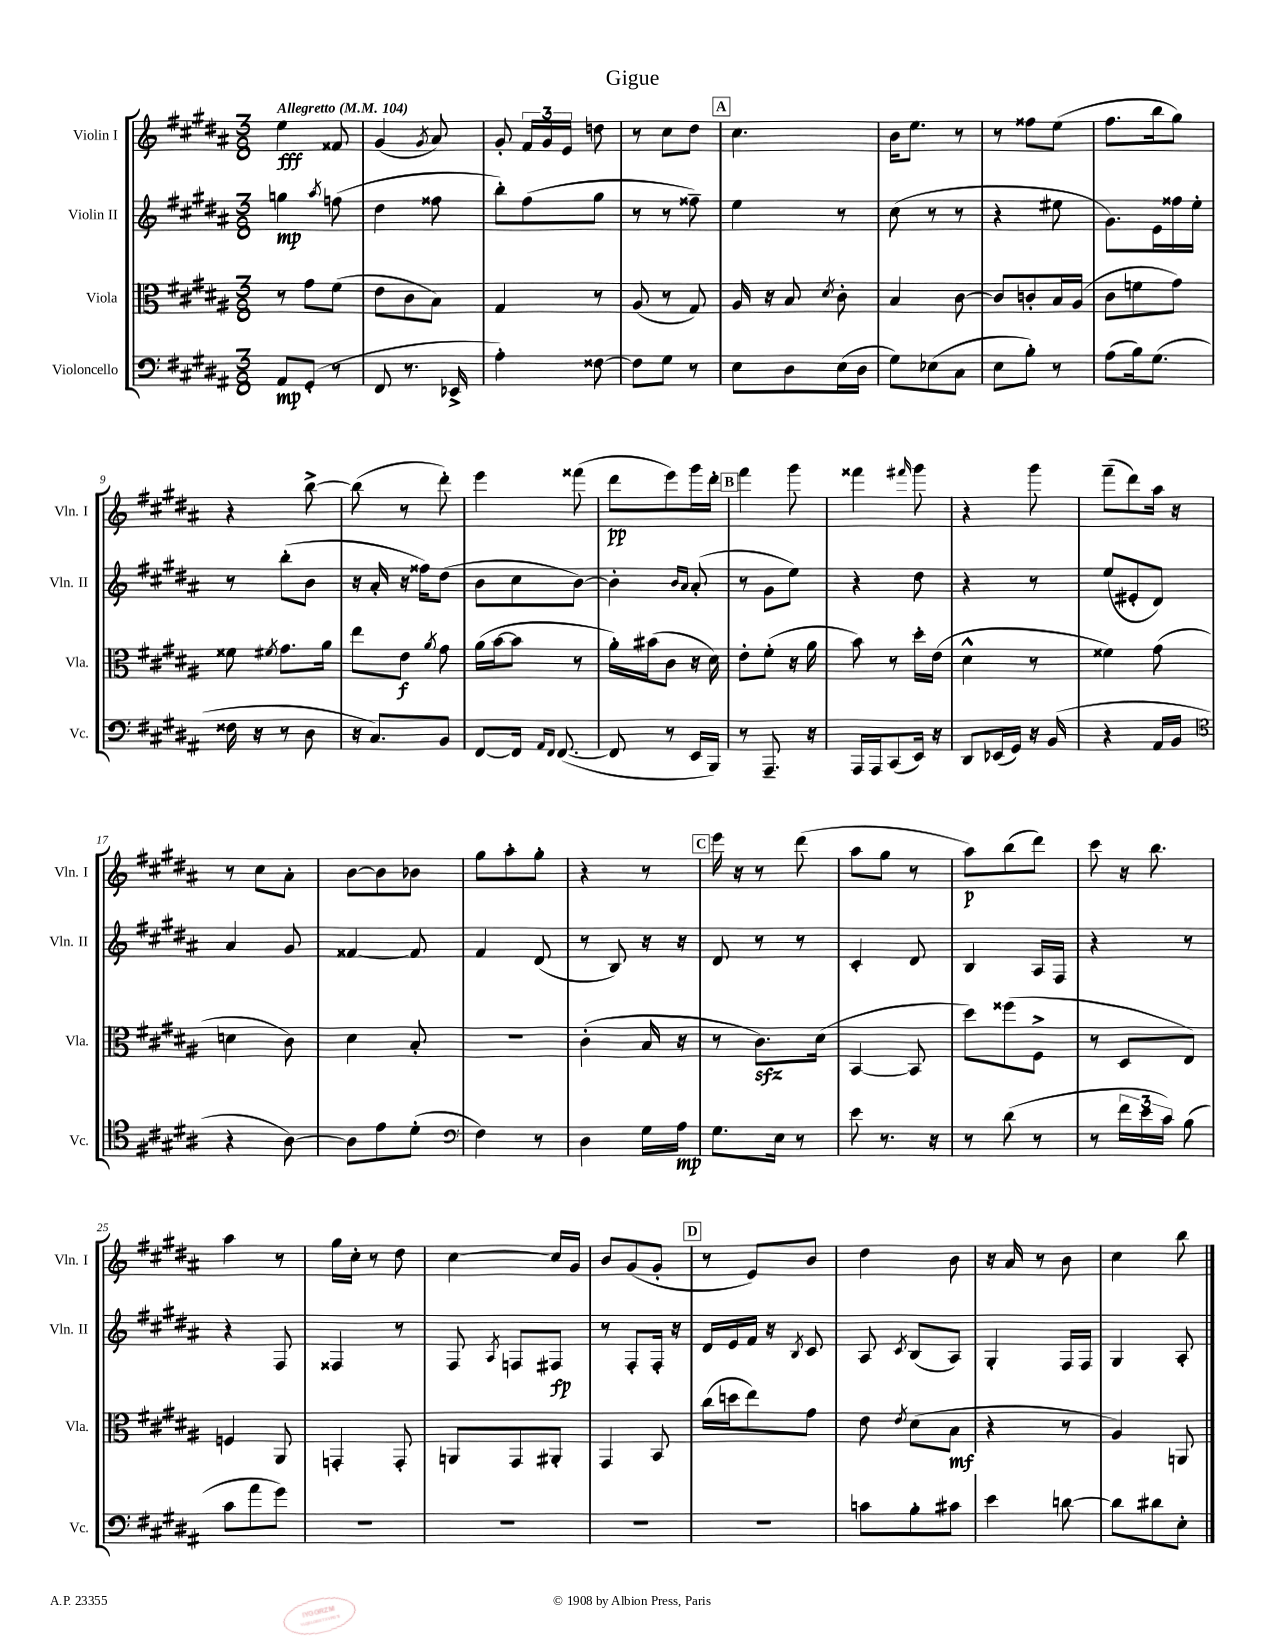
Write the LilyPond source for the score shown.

\header { title = "Gigue" }
<<
\new StaffGroup <<
\new Staff = "s0" \with { instrumentName = "Violin I" shortInstrumentName = "Vln. I" } {
    \clef treble \key b \major \numericTimeSignature \time 3/8 \tempo "Allegretto" 4 = 104
    \autoBeamOff e''4\fff fisis'8 |
    gis'4( \acciaccatura { gis'8 } ais'8) |
    gis'8-. \tuplet 3/2 { fis'16[ gis'16 e'16] } d''8 |
    r8 cis''8[ dis''8] |
    \mark \markup { \box "A" } cis''4. |
    b'16[ e''8.] r8 |
    r8 fisis''8[ e''8]( |
    fis''8.[ b''16 gis''8]) |
    r4 b''8~-> |
    b''8( r8 dis'''8-.) |
    e'''4 fisis'''8( |
    dis'''8[\pp e'''8) gis'''16 dis'''16]-. |
    \mark \markup { \box "B" } fis'''4 gis'''8 |
    fisis'''4 \grace { fis'''16 } gis'''8 |
    r4 gis'''8 |
    fis'''8[--( dis'''8) ais''16] r16 |
    r8 cis''8[ ais'8]-. |
    b'8[~ b'8 bes'8] |
    gis''8[ ais''8-. gis''8]-. |
    r4 r8 |
    \mark \markup { \box "C" } e'''16 r16 r8 dis'''8( |
    ais''8[ gis''8] r8 |
    ais''8[\p) b''8( dis'''8]) |
    cis'''8 r16 b''8. |
    ais''4 r8 |
    gis''16[ cis''16]-. r8 dis''8 |
    cis''4~ cis''16[ gis'16] |
    b'8[ gis'8( gis'8]-. |
    \mark \markup { \box "D" } r8 e'8[) b'8] |
    dis''4 b'8 |
    r16 ais'16 r8 b'8 |
    cis''4 b''8 \bar "|." |
}
\new Staff = "s1" \with { instrumentName = "Violin II" shortInstrumentName = "Vln. II" } {
    \clef treble \key b \major \numericTimeSignature \time 3/8
    \autoBeamOff g''4\mp \acciaccatura { ais''8 } f''8( |
    dis''4 fisis''8 |
    b''8[-.) fis''8( gis''8] |
    r8 r8 fisis''8--) |
    \mark \markup { \box "A" } e''4 r8 |
    cis''8( r8 r8 |
    r4 eis''8 |
    gis'8.[) e'16 fisis''16 e''16]-. |
    r8 b''8[-.( b'8] |
    r16 ais'16-. r16 fisis''16[) dis''8]( |
    b'8[ cis''8 b'8]~) |
    b'4-. \grace { b'16[ ais'16] } ais'8-.( |
    \mark \markup { \box "B" } r8 gis'8[ e''8]) |
    r4 dis''8 |
    r4 r8 |
    e''8[( eis'8-. dis'8]) |
    ais'4 gis'8 |
    fisis'4~ fisis'8 |
    fis'4 dis'8( |
    r8 b8) r16 r16 |
    \mark \markup { \box "C" } dis'8 r8 r8 |
    cis'4-. dis'8 |
    b4 ais16[ fis16] |
    r4 r8 |
    r4 fis8 |
    fisis4 r8 |
    fis8 \acciaccatura { ais8 } f8[ fis8]\fp |
    r8 fis8[-. fis16]-. r16 |
    \mark \markup { \box "D" } dis'16[ e'16 fis'16] r16 \acciaccatura { b8 } cis'8 |
    ais8 \acciaccatura { cis'8 } b8[( ais8]) |
    gis4-. fis16[ fis16] |
    gis4 ais8-. \bar "|." |
}
\new Staff = "s2" \with { instrumentName = "Viola" shortInstrumentName = "Vla." } {
    \clef alto \key b \major \numericTimeSignature \time 3/8
    \autoBeamOff r8 gis'8[ fis'8]( |
    e'8[ cis'8 b8]) |
    gis4 r8 |
    ais8( r8 gis8) |
    \mark \markup { \box "A" } ais16 r16 b8 \acciaccatura { dis'8 } cis'8-. |
    b4 cis'8~ |
    cis'8[ c'8-. b16 ais16]( |
    cis'8[ f'8 gis'8]) |
    fisis'8 \acciaccatura { fis'8 } gis'8.[ ais'16] |
    e''8[ e'8]\f \acciaccatura { ais'8 } gis'8 |
    ais'16[( b'16~ b'8] r8 |
    ais'16[-.) bis'16( cis'8] r16 dis'16) |
    \mark \markup { \box "B" } e'8[-. fis'8]-.( r16 ais'16 |
    b'8) r8 dis''16[-. e'16]( |
    dis'4-^ r8 |
    fisis'4) gis'8( |
    d'4 cis'8) |
    dis'4 b8-. |
    R4. |
    cis'4-.( b16 r16 |
    \mark \markup { \box "C" } r8 cis'8.[\sfz) dis'16]( |
    b,4~ b,8 |
    dis''8[) fisis''8( fis8]-> |
    r8 dis8[ e8]) |
    f4 ais,8 |
    g,4-. g,8-. |
    a,8[ gis,8 ais,8]-. |
    gis,4 b,8 |
    \mark \markup { \box "D" } cis''16[( d''16 e''8) gis'8] |
    e'8 \acciaccatura { e'8 } dis'8[( b8]\mf |
    r4 r8 |
    ais4) a,8 \bar "|." |
}
\new Staff = "s3" \with { instrumentName = "Violoncello" shortInstrumentName = "Vc." } {
    \clef bass \key b \major \numericTimeSignature \time 3/8
    \autoBeamOff ais,8[\mp gis,8]-.( r8 |
    fis,8 r8. ees,16-> |
    ais4-.) fisis8~ |
    fisis8[ gis8] r8 |
    \mark \markup { \box "A" } e8[ dis8 e16( dis16] |
    gis8[) ees8( cis8] |
    e8[ b8]-.) r8 |
    ais8[( b16) gis8.]( |
    fisis16 r16 r8 dis8 |
    r16 cis8.[) b,8] |
    fis,8[~ fis,16] \grace { ais,16[ fis,16] } fis,8.~( |
    fis,8 r8 e,16[ b,,16]) |
    \mark \markup { \box "B" } r8 ais,,8.-- r16 |
    ais,,16[ ais,,16 cis,8( e,16]) r16 |
    dis,8[ ees,16( gis,16]) r16 b,16( |
    r4 ais,16[ b,16] |
    \clef tenor r4 ais8~) |
    ais8[ e'8 dis'8]-.( |
    \clef bass fis4) r8 |
    dis4 gis16[ ais16]\mp |
    \mark \markup { \box "C" } gis8.[ e16] r8 |
    e'8 r8. r16 |
    r8 dis'8( r8 |
    r8 \tuplet 3/2 { fis'16[ e'16 cis'16]) } b8( |
    cis'8[ ais'8 gis'8]) |
    R4. |
    R4. |
    R4. |
    \mark \markup { \box "D" } R4. |
    c'8[ b8-. cis'8] |
    e'4 d'8~ |
    d'8[ dis'8 e8]-. \bar "|." |
}
>>
>>
